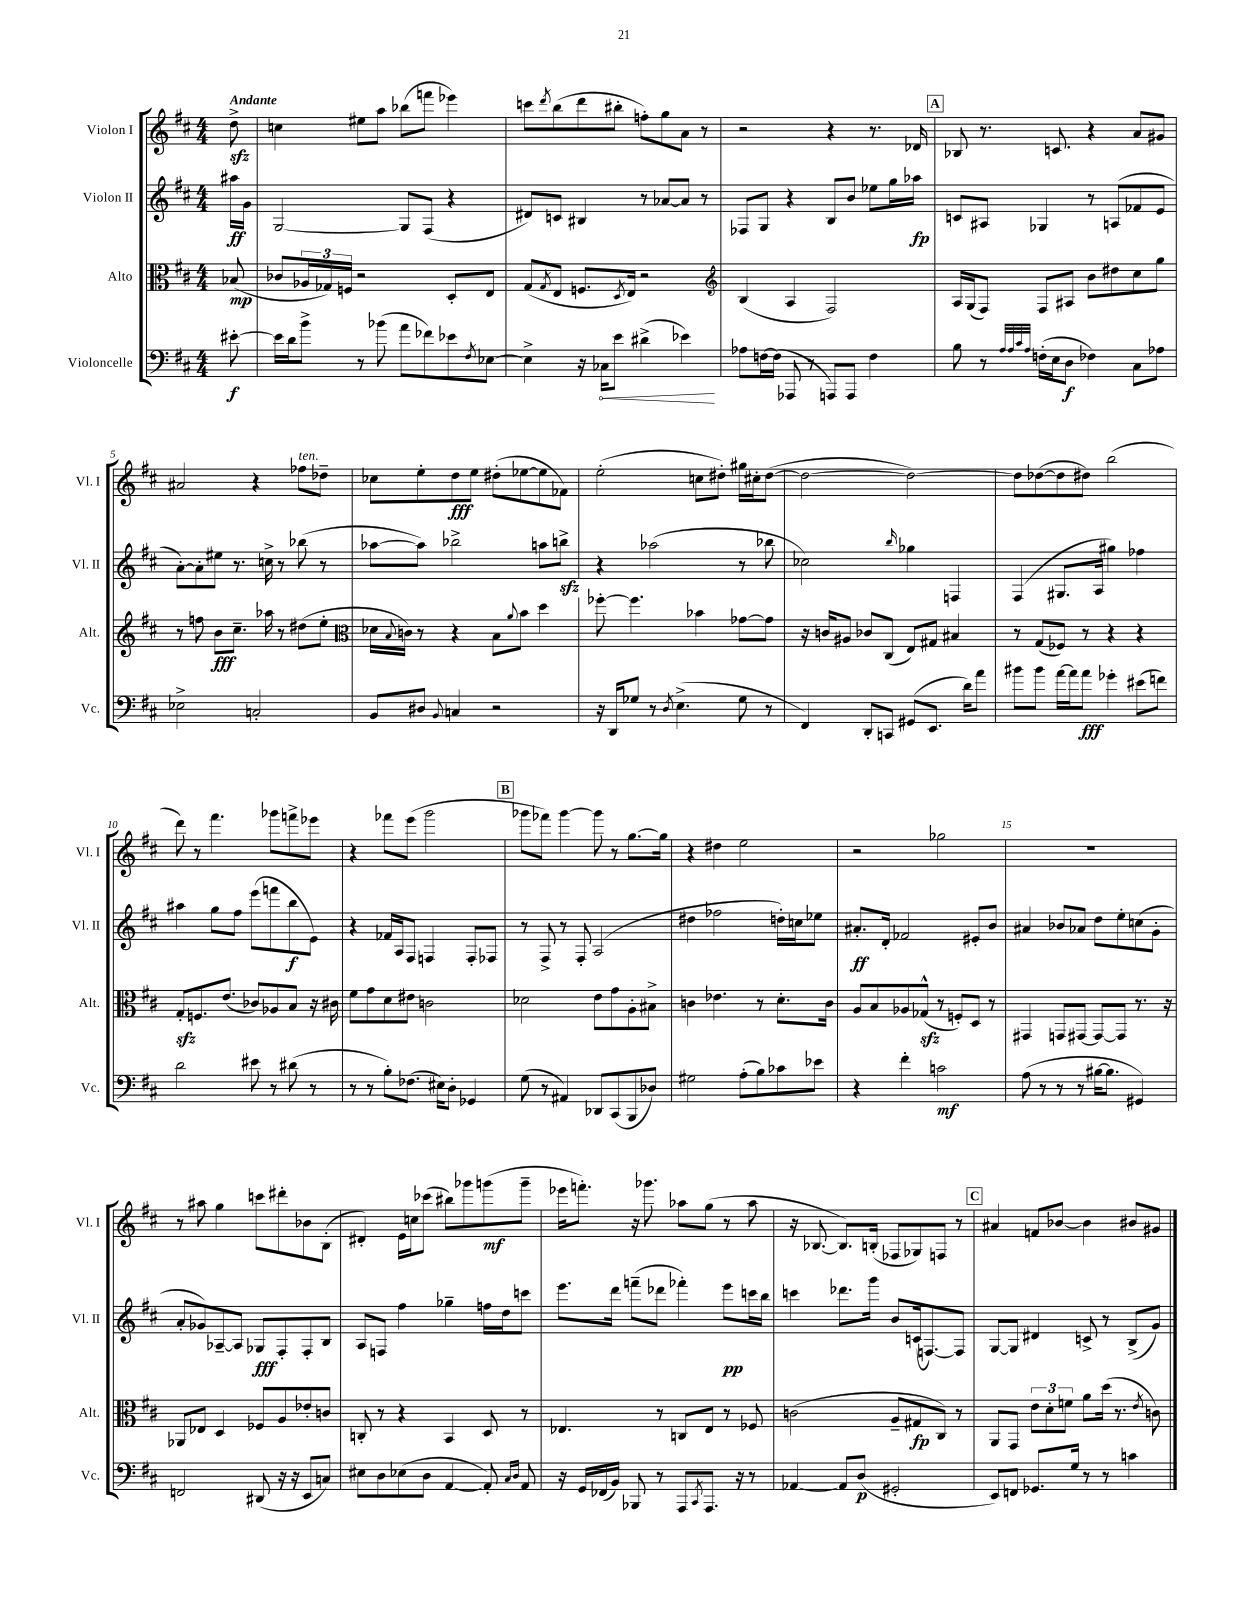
<<
\new StaffGroup <<
\new Staff = "s0" \with { instrumentName = "Violon I" shortInstrumentName = "Vl. I" } {
    \clef treble \key d \major \numericTimeSignature \time 4/4 \partial 8 \tempo "Andante"
    d''8->\sfz |
    c''4 eis''8 a''8 bes''8( f'''8 ees'''4) |
    c'''8 \acciaccatura { d'''8 } b''8( d'''8 bis''8-. f''8-.) g''8 a'8 r8 |
    r2 r4 r8. des'16 |
    \mark \markup { \box "A" } bes8 r8. c'8. r4 a'8 gis'8 |
    ais'2 r4 fes''8^\markup { \italic "ten." } des''8-- |
    ces''8 e''8-. d''8\fff e''8 dis''8-.( ees''8~ ees''8 fes'8) |
    e''2-.( c''8 dis''8-.) gis''16 cis''16-. dis''8~( |
    dis''2~ dis''2~) |
    dis''8 des''8~( des''8 dis''8) b''2( |
    d'''8) r8 fis'''4. ges'''8 f'''8-> ees'''8 |
    r4 fes'''8 e'''8( g'''2 |
    \mark \markup { \box "B" } ges'''8 fes'''8) ges'''4~ ges'''8 r8 g''8.~ g''16 |
    r4 dis''4 e''2 |
    r2 ges''2 |
    R1 |
    r8 ais''8 g''4 c'''8 dis'''8-. bes'8 b8-.( |
    dis'4-.) e'16 c''16 ces'''8( bis''8) ges'''8 g'''8\mf( g'''8-- |
    ees'''16 f'''8.-.) r16 ges'''8. aes''8 g''8( r8 aes''8 |
    r16 bes8.~ bes8.) b16-.( fes8 ges8) f8 r8 |
    \mark \markup { \box "C" } ais'4 f'8 bes'8~ bes'4 bis'8 gis'8 \bar "|." |
}
\new Staff = "s1" \with { instrumentName = "Violon II" shortInstrumentName = "Vl. II" } {
    \clef treble \key d \major \numericTimeSignature \time 4/4 \partial 8
    ais''16\ff g'16 |
    g2~ g8 fis8( r4 |
    dis'8) c'8 bis4 r8 aes'8~ aes'8 r8 |
    fes8 g8 r4 b8 b'8 ees''8 g''16 aes''16\fp |
    \mark \markup { \box "A" } c'8 ais8 ges4 r8 a8( fes'8 e'8 |
    a'8~-.) a'8-. eis''8 r8. c''16-> r8 bes''8( r8 |
    aes''8~ aes''8) bes''2-> a''8 b''8->\sfz |
    r4 aes''2( r8 bes''8 |
    ces''2) \grace { b''16 } ges''4 f4 |
    fis4( gis8. a16 gis''4) fes''4 |
    ais''4 g''8 fis''8 e'''8( f'''8 b''8\f e'8) |
    r4 fes'16 a16 fis8 f4 f8-. fes8 |
    \mark \markup { \box "B" } r8 fis8-> r8 fis8-. a2( |
    dis''4 fes''2 d''16-.) c''16 ees''8 |
    ais'8.-.\ff d'16-. fes'2 eis'8-. b'8 |
    ais'4 bes'8 aes'8 d''8 e''8-. c''8( g'8-. |
    a'8-. ges'8) aes8~-- aes8 ges8\fff fis8-. fis8-. b8 |
    a8 f8 fis''4 ges''4-- f''16 d''16 c'''8 |
    e'''8. d'''16 f'''8--( des'''8 fes'''4-.) e'''8\pp c'''16 b''16 |
    c'''4 des'''8. g'''16 b'8 c'16( f8.~) f8 |
    \mark \markup { \box "C" } g8~ g8 dis'4 c'8-> r8 b8->( g'8) \bar "|." |
}
\new Staff = "s2" \with { instrumentName = "Alto" shortInstrumentName = "Alt." } {
    \clef alto \key d \major \numericTimeSignature \time 4/4 \partial 8
    bes8\mp( |
    ces'8 \tuplet 3/2 { aes16 ges16) f16 } r2 d8-. e8 |
    g8( \acciaccatura { g8 } e8 f8. \acciaccatura { d8 } e16) r2 |
    \clef treble b4( a4 fis2) |
    \mark \markup { \box "A" } a16 g16( fis8) fis8 ais8 b'8 dis''8 cis''8 g''8 |
    r8 f''8 b'8\fff cis''8.-- aes''16 r8 dis''8( e''8-. |
    \clef alto des'16 \appoggiatura { b8 } c'16) r8 r4 b8 \appoggiatura { a'8 } b'8 d''4 |
    fes''8~-. fes''4. bes'4 ges'8~ ges'8 |
    r16 c'16 ais8 ces'8 cis8( e8) gis8 bis4 |
    r8 g8( fes8) r8 r4 r4 |
    g8-.\sfz f8. e'8.( ces'8) aes8 b8 r16 cis'16 |
    fis'8 g'8 d'8 eis'8 c'2 |
    \mark \markup { \box "B" } des'2 e'8 g'8 a8-. bis8-> |
    c'4 ees'4. r8 d'8.-. c'16 |
    a8 b8 aes8 ges8-^\sfz( r8 f8-.) d8 r8 |
    gis,4 g,8 gis,8~ gis,8~ gis,8 r8. r16 |
    aes,8 ees8 d4 fes8 a8 ees'8-. c'8 |
    c8-. r8 r4 b,4 d8 r8 |
    ees4. r8 c8 ees8 r8 fes8 |
    c'2( a8-- gis8\fp cis8) r8 |
    \mark \markup { \box "C" } a,8 g,8 \tuplet 3/2 { e'8 d'8-. f'8 } a'8 d''16( r8. \acciaccatura { e'8 } c'8) \bar "|." |
}
\new Staff = "s3" \with { instrumentName = "Violoncelle" shortInstrumentName = "Vc." } {
    \clef bass \key d \major \numericTimeSignature \time 4/4 \partial 8
    eis'8~-.\f |
    eis'16 d'16 b'8-> r8 bes'8( a'8 fes'8) ees'8 \acciaccatura { fis8 } ees8~ |
    ees4-> r16 \once \override Hairpin.circled-tip = ##t ces16\< e'8 dis'4->( ees'4\!) |
    aes8 f16~ f16( aes,,8 r8 a,,8) a,,8 f4 |
    \mark \markup { \box "A" } b8 r8 \grace { a32 a32 cis'32 a32 } f16-.( e16 d8\f fes4) cis8 aes8 |
    ees2-> c2-. |
    b,8 dis8 \appoggiatura { b,8 } c4 r2 |
    r16 d,16 ges8 r8 \acciaccatura { d8 } e4.->( ges8 r8 |
    fis,4) d,8-. c,8 gis,8( e,8. d'16) a'8 |
    bis'8 bis'8 a'16~ a'16 a'8\fff ges'4-. eis'8( f'8) |
    d'2 eis'8 r8 dis'8( r8 |
    r8 r8 b8-.) fes8.( eis16) d8-. ges,4 |
    \mark \markup { \box "B" } g8( r8 ais,4) des,8 cis,8( b,,8 des8) |
    gis2 a8-.( b8) ces'8 ees'8 |
    r4 fis'4-. c'2\mf |
    a8( r8 r8 r8 bis16~ bis8. gis,4) |
    f,2 dis,8( r16 r16 e,8 c8) |
    eis8 d8 ees8( d8 a,4~ a,8-.) \grace { cis16 d16 } a,8 |
    r16 g,16 fes,16( b,16) bes,,8 r8 a,,8 \acciaccatura { cis,8 } a,,8. r16 r8 |
    aes,4~ aes,8 d8\p( gis,2-. |
    \mark \markup { \box "C" } e,8) f,8 ges,8. g16 r8 r8 c'4 \bar "|." |
}
>>
>>
\layout { \context { \Score \override BarNumber.break-visibility = ##(#f #t #t) barNumberVisibility = #(every-nth-bar-number-visible 5) } }
